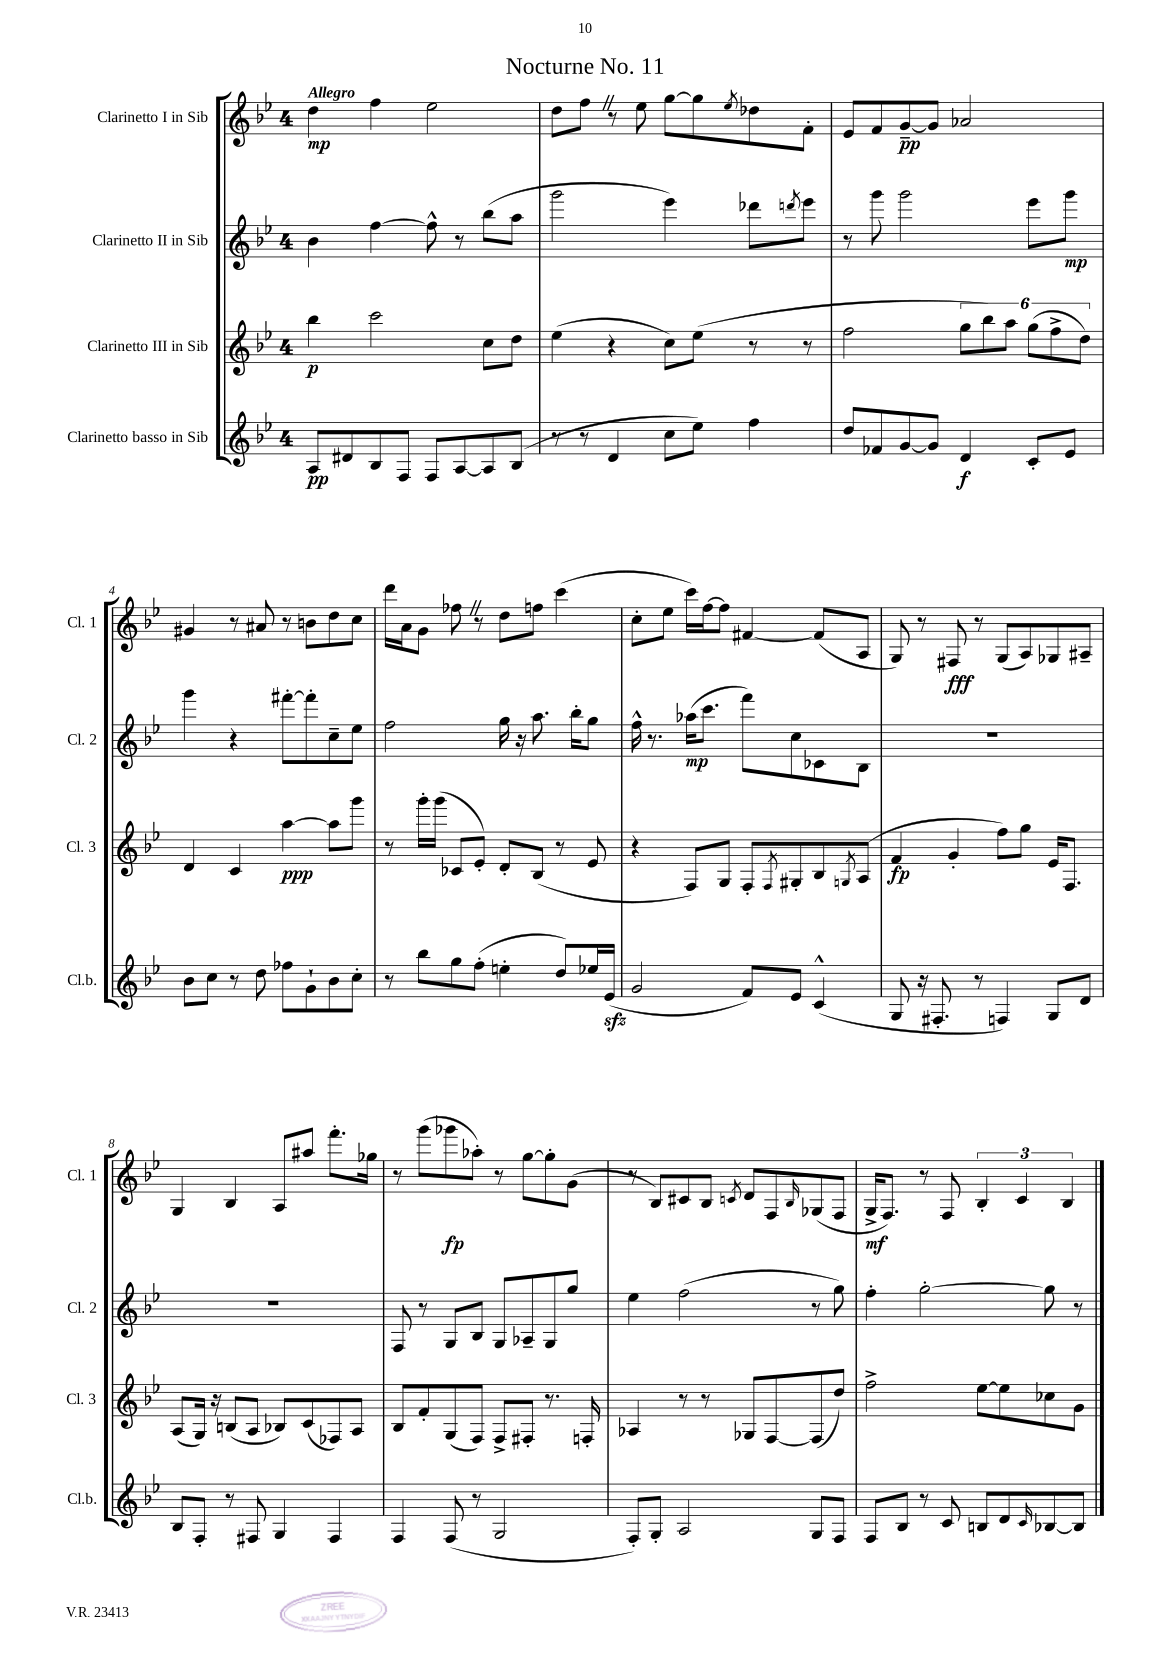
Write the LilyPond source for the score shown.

\header { title = "Nocturne No. 11" }
<<
\new StaffGroup <<
\new Staff = "s0" \with { instrumentName = "Clarinetto I in Sib" shortInstrumentName = "Cl. 1" } {
    \clef treble \key bes \major \once \override Staff.TimeSignature.style = #'single-digit \time 4/4 \tempo "Allegro"
    d''4\mp f''4 ees''2 |
    d''8 f''8 \once \override BreathingSign.text = \markup { \musicglyph "scripts.caesura.straight" } \breathe r8 ees''8 g''8~ g''8 \acciaccatura { ees''8 } des''8 f'8-. |
    ees'8 f'8 g'8~--\pp g'8 aes'2 |
    gis'4 r8 ais'8 r8 b'8 d''8 c''8 |
    d'''16 a'16 g'8 fes''8 \once \override BreathingSign.text = \markup { \musicglyph "scripts.caesura.straight" } \breathe r8 d''8 f''8 c'''4( |
    c''8-. ees''8 c'''16) f''16~ f''8 fis'4~ fis'8( a8 |
    g8) r8 fis8\fff r8 g8( a8) ges8 ais8-- |
    g4 bes4 a8 ais''8 f'''8.-. ges''16 |
    r8 g'''8( ges'''8\fp aes''8-.) r8 g''8~ g''8-. g'8( |
    r8 bes8) cis'8 bes8 \acciaccatura { c'8 } d'8 f8 \grace { bes16 } ges8( f8 |
    g16->\mf f8.) r8 f8 \tuplet 3/2 { bes4-. c'4 bes4 } \bar "|." |
}
\new Staff = "s1" \with { instrumentName = "Clarinetto II in Sib" shortInstrumentName = "Cl. 2" } {
    \clef treble \key bes \major \once \override Staff.TimeSignature.style = #'single-digit \time 4/4
    bes'4 f''4~ f''8-^ r8 bes''8( a''8 |
    g'''2 ees'''4) des'''8 \acciaccatura { d'''8 } ees'''8 |
    r8 g'''8 g'''2 ees'''8 g'''8\mp |
    g'''4 r4 fis'''8~-. fis'''8-. c''8-- ees''8 |
    f''2 g''16 r16 a''8. bes''16-. g''8 |
    f''16-^ r8. aes''16\mp( c'''8. f'''8) c''8 ces'8 bes8 |
    R1 |
    R1 |
    f8 r8 g8 bes8 g8 aes8-- g8 g''8 |
    ees''4 f''2( r8 g''8) |
    f''4-. g''2~-. g''8 r8 \bar "|." |
}
\new Staff = "s2" \with { instrumentName = "Clarinetto III in Sib" shortInstrumentName = "Cl. 3" } {
    \clef treble \key bes \major \once \override Staff.TimeSignature.style = #'single-digit \time 4/4
    bes''4\p c'''2 c''8 d''8 |
    ees''4( r4 c''8) ees''8( r8 r8 |
    f''2 \tuplet 6/4 { g''8 bes''8) a''8 g''8( f''8-> d''8) } |
    d'4 c'4 a''4~\ppp a''8 g'''8 |
    r8 g'''16-. g'''16( ces'8 ees'8-.) d'8-. bes8( r8 ees'8 |
    r4 f8) g8 f8-. \acciaccatura { f8 } gis8-. bes8 \acciaccatura { g8 } a8( |
    f'4\fp g'4-. f''8) g''8 ees'16 f8. |
    a8( g16) r16 b8( a8 bes8) c'8( fes8) a8 |
    bes8 f'8-. g8( f8) f8-> fis8-. r8. f16-. |
    aes4 r8 r8 ges8 f8~ f8( d''8) |
    f''2-> ees''8~ ees''8 ces''8 g'8 \bar "|." |
}
\new Staff = "s3" \with { instrumentName = "Clarinetto basso in Sib" shortInstrumentName = "Cl.b." } {
    \clef treble \key bes \major \once \override Staff.TimeSignature.style = #'single-digit \time 4/4
    a8\pp dis'8 bes8 f8 f8 a8~ a8 bes8( |
    r8 r8 d'4 c''8 ees''8) f''4 |
    d''8 fes'8 g'8~ g'8 d'4\f c'8-. ees'8 |
    bes'8 c''8 r8 d''8 fes''8 g'8-! bes'8 c''8-. |
    r8 bes''8 g''8 f''8-.( e''4-. d''8) ees''16 ees'16\sfz( |
    g'2 f'8) ees'8 c'4-^( |
    g8 r16 fis8.-. r8 f4) g8 d'8 |
    bes8 f8-. r8 fis8 g4 fis4 |
    f4 f8( r8 g2 |
    f8-.) g8-. a2 g8 f8 |
    f8 bes8 r8 c'8 b8 d'8 \grace { c'16 } bes8~ bes8 \bar "|." |
}
>>
>>
